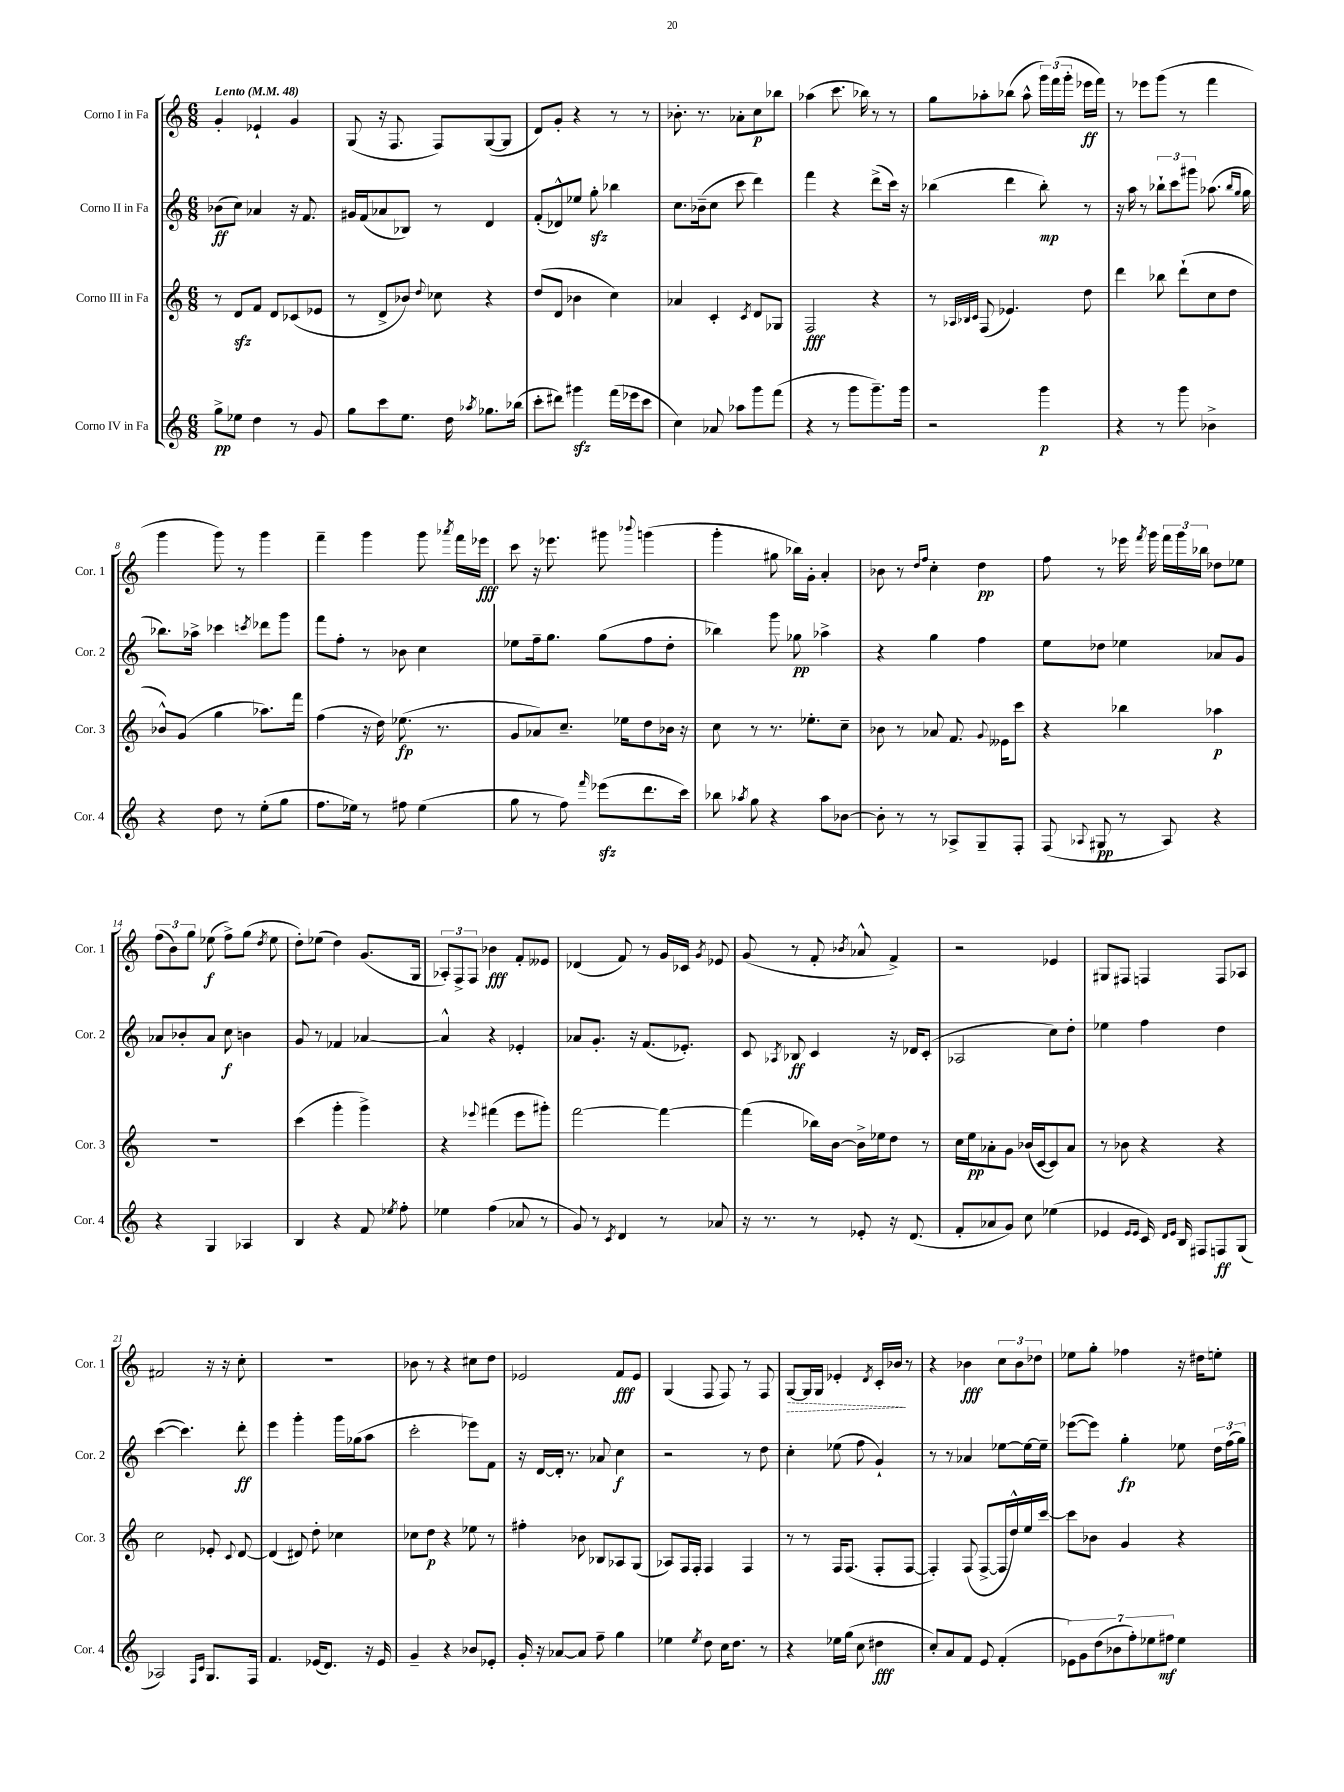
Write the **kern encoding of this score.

**kern	**kern	**kern	**kern
*staff4	*staff3	*staff2	*staff1
*clefG2	*clefG2	*clefG2	*clefG2
*k[]	*k[]	*k[]	*k[]
*M6/8	*M6/8	*M6/8	*M6/8
*MM48	*MM48	*MM48	*MM48
8gg^	8r	(8b-	4g'
8ee-	8d	8cc)	.
4dd	8f	4a-	4e-`
.	8d	.	.
8r	(8c-	16r	4g
.	.	8.f	.
8g	8e-	.	.
=	=	=	=
8gg	8r	16g#	(8G
.	.	(16f	.
8ccc	8d^	8a-	16r
.	.	.	8.F
8.ee	8b-)	8B-)	.
.	8qqdd	.	.
.	8cc-	8r	8F)
16dd	.	.	.
8qaa-	.	.	.
8.gg-	4r	4d	([8G
.	.	.	8G]
(16bb-	.	.	.
=	=	=	=
8ccc'	(8dd	(8f'	8d)
8ddd#)	8d	8d-^^)	8g'
4ggg#	4b-	8ee-	4r
.	.	8gg'	.
(16fff	4cc)	4bb-	8r
16eee-	.	.	.
8ccc	.	.	8r
=	=	=	=
4cc)	4a-	8.cc	8.b-'
.	.	(16b-~	8.r
8a-	4c'	8cc	.
8aa-	.	8ccc	8a-'
.	8qc	.	.
8ggg	8d	4ddd)	8cc
(8fff	8G-	.	8bb-
=	=	=	=
4r	2F	4fff	(4aa-
8r	.	4r	8.ccc
8ggg	.	.	.
.	.	.	16bb-)
8.ggg~)	4r	(8ddd^	8r
.	.	16ccc)	8r
16ggg	.	16r	.
=	=	=	=
2r	8r	(4bb-	8gg
.	32qqA-	.	.
.	32qqB-	.	.
.	32qqc	.	.
.	(8F	.	8aa-'
.	4.e-)	4ddd	(8bb-
.	.	.	8aa-^^
4ggg	.	8bb-')	24ggg)
.	.	.	(24fff
.	.	.	24ggg'
.	8dd	8r	16eee-
.	.	.	16fff)
=	=	=	=
4r	4ddd	16r	8r
.	.	16aa	.
.	.	8r	8eee-
8r	8bb-	12bb-`	(8ggg
.	.	12ccc	.
8ggg	(8ddd`	.	8r
.	.	12ggg#	.
4b-^	8cc	(8.aa-	4fff
.	8dd	.	.
.	.	16qqbb-	.
.	.	16qqgg	.
.	.	16gg	.
=	=	=	=
4r	8b-^^)	8.bb-)	4ggg
.	(8g	.	.
.	.	16aa-^	.
8dd	4gg	4ccc-	8ggg)
8r	.	.	8r
.	.	8qccc	.
(8ee'	8.aa-)	8ddd-	4ggg
8gg	.	8ggg	.
.	16fff	.	.
=	=	=	=
8.ff	(4ff	8fff	4fff~
.	.	8ff'	.
16ee-)	.	.	.
8r	16r	8r	4ggg
.	16dd)	.	.
8ff#	(8.ee-	8b-	.
(4ee-	.	4cc	8ggg
.	8.r	.	.
.	.	.	8qaaa-
.	.	.	16fff
.	.	.	16eee-
=	=	=	=
8gg	8g	8ee-	8ccc
8r	8a-)	16ff~	16r
.	.	8.gg	8.eee-
8ff)	8.cc~	.	.
16qqfff	.	.	.
(8eee-	.	(8gg	8ggg#
.	16ee-	.	.
.	.	.	8qqbbb-
8.ddd	8dd	8ff	(4ggg
.	16b-	8dd'	.
16ccc)	16r	.	.
=	=	=	=
8bb-	8cc	4bb-)	4ggg'
8qaa-	.	.	.
8gg	8r	.	.
4r	8.r	8ggg	8gg#
.	.	8gg-	16bb-)
.	8.ee-'	.	16g'
8aa-	.	4aa-^	4a'
[8b-	8cc~	.	.
=	=	=	=
8b-']	8b-	4r	8b-
8r	8r	.	8r
.	.	.	16qqdd
.	.	.	16qqff
8r	8a-	4gg	4cc'
8A-^	8.f	.	.
8G~	.	4ff	4dd
.	8qqg	.	.
.	16e--	.	.
8F'	8ccc	.	.
=	=	=	=
(8F	4r	8ee	8ff
8qqA-	.	.	.
8G#	.	8dd-	8r
8r	4bb-	4ee-	16eee-
.	.	.	8qfff
.	.	.	16ggg
8A-)	.	.	24fff
.	.	.	24ggg
.	.	.	24bb-
4r	4aa-	8a-	8dd-
.	.	8g	8ee-
=	=	=	=
4r	2.r	8a-	(12ff
.	.	.	12b)
.	.	8b-'	.
.	.	.	12gg
4G	.	8a-	(8ee-
.	.	8cc	8ff^)
4A-	.	4b	(8gg
.	.	.	8qdd
.	.	.	8ee-
=	=	=	=
4B	(4ccc	8g	8dd')
.	.	8r	(8ee-
4r	4ggg'	4f-	4dd)
8f	4ggg^)	[4a-	(8.g
8qee-	.	.	.
8ff'	.	.	.
.	.	.	16G
=	=	=	=
4ee-	4r	4a-^^]	12A-')
.	.	.	12F^
.	.	.	12F
.	8qqeee-	.	.
(4ff	(4fff#	4r	4b-
8a-	8eee-	4e-'	8f'
8r	8ggg#')	.	8e--
=	=	=	=
8g)	[2fff	8a-	(4d-
8r	.	8.g'	.
8qc	.	.	.
4d	.	.	8f)
.	.	16r	.
.	.	(8.f	8r
8r	4fff_	.	16g
.	.	8.e-')	16c-
.	.	.	8qg
8a-	.	.	8e-
=	=	=	=
16r	(4fff]	8c	(8g
8.r	.	.	.
.	.	8qA-	.
.	.	8B-	8r
8r	16bb-)	4c	8f'
.	[16b	.	.
.	.	.	8qb-
8e-'	16b^]	.	8a-^^
.	16ee-	.	.
16r	8dd	16r	4f^)
(8.d	.	16d-	.
.	8r	(8c'	.
=	=	=	=
8f'	16cc	2A-	2r
.	16ee	.	.
8a-	8a-'	.	.
8g)	8g	.	.
8cc	(16b-	.	.
.	[16c	.	.
(4ee-	8c])	8cc)	4e-
.	8a-	8dd'	.
=	=	=	=
4e-	8r	4ee-	8G#
.	8b-	.	8F#
16qqe-	.	.	.
16qqe-	.	.	.
16c)	4r	4ff	4F
16qqd	.	.	.
16qqe-	.	.	.
16B	.	.	.
8F#	.	.	.
8F	4r	4dd	8F
(8G	.	.	8A-
=	=	=	=
2A-)	2cc	([4ccc	2f#
.	.	4.ccc])	.
16qqF	.	.	.
16qqc	.	.	.
8.G	8e-'	.	16r
.	.	.	16r
.	8qqc	.	.
.	[8d	8ddd'	8cc'
16F	.	.	.
=	=	=	=
4.f	(4d]	4eee	2.r
.	8d#)	4ggg'	.
(16e-	8dd'	.	.
8.d)	.	.	.
.	4cc-	16ggg	.
.	.	(16gg-	.
16r	.	8aa	.
16e-	.	.	.
=	=	=	=
4g~	8cc-	2ccc'	8b-
.	8dd	.	8r
4r	4r	.	4r
8b-	8ee-	8eee-)	8cc#
8e-'	8r	8f	8dd
=	=	=	=
16g'	4ff#'	16r	2e-
16r	.	[16d	.
[8a-	.	16d']	.
.	.	8.r	.
8a-]	8b-	.	.
8ff~	8B-	8a-	.
4gg	8A-	4cc	8f
.	(8G	.	8e-
=	=	=	=
4ee-	8A-)	2r	(4G
.	16F	.	.
.	16F'	.	.
8qee-	.	.	.
8dd	4F	.	8F
16cc	.	.	8F)
8.dd	.	.	.
.	4F	8r	8r
8r	.	8dd	8F
=	=	=	=
4r	8r	4cc'	[8G
.	8r	.	16G]
.	.	.	16G
16ee-	16F	(8ee-	4e-'
(16gg	(8.F	.	.
8cc	.	8ff	.
.	.	.	8qd
4dd#	8F'	4g`)	16c'
.	.	.	16b-
.	[8F	.	8r
=	=	=	=
8cc')	4F'])	8r	4r
8a	.	8r	.
8f	(8F	4a-	4b-
8e	[8F^	.	.
(4f'	16F]	[8ee-	12cc
.	16dd^^)	.	.
.	.	.	12b-
.	16ee	16ee-_	.
.	.	.	12dd-
.	[16ccc	16ee-~]	.
=	=	=	=
14e-)	8ccc]	([8eee-	8ee-
14g	.	.	.
.	8b-	8eee-])	8gg'
(14dd	.	.	.
14b-	.	.	.
.	4g	4gg'	4ff-
14ff')	.	.	.
14ee-	.	.	.
14ff#	.	.	.
4ee-	4r	8ee-	16r
.	.	.	16dd#
.	.	24dd	8ee'
.	.	(24ff	.
.	.	24gg)	.
==	==	==	==
*-	*-	*-	*-
